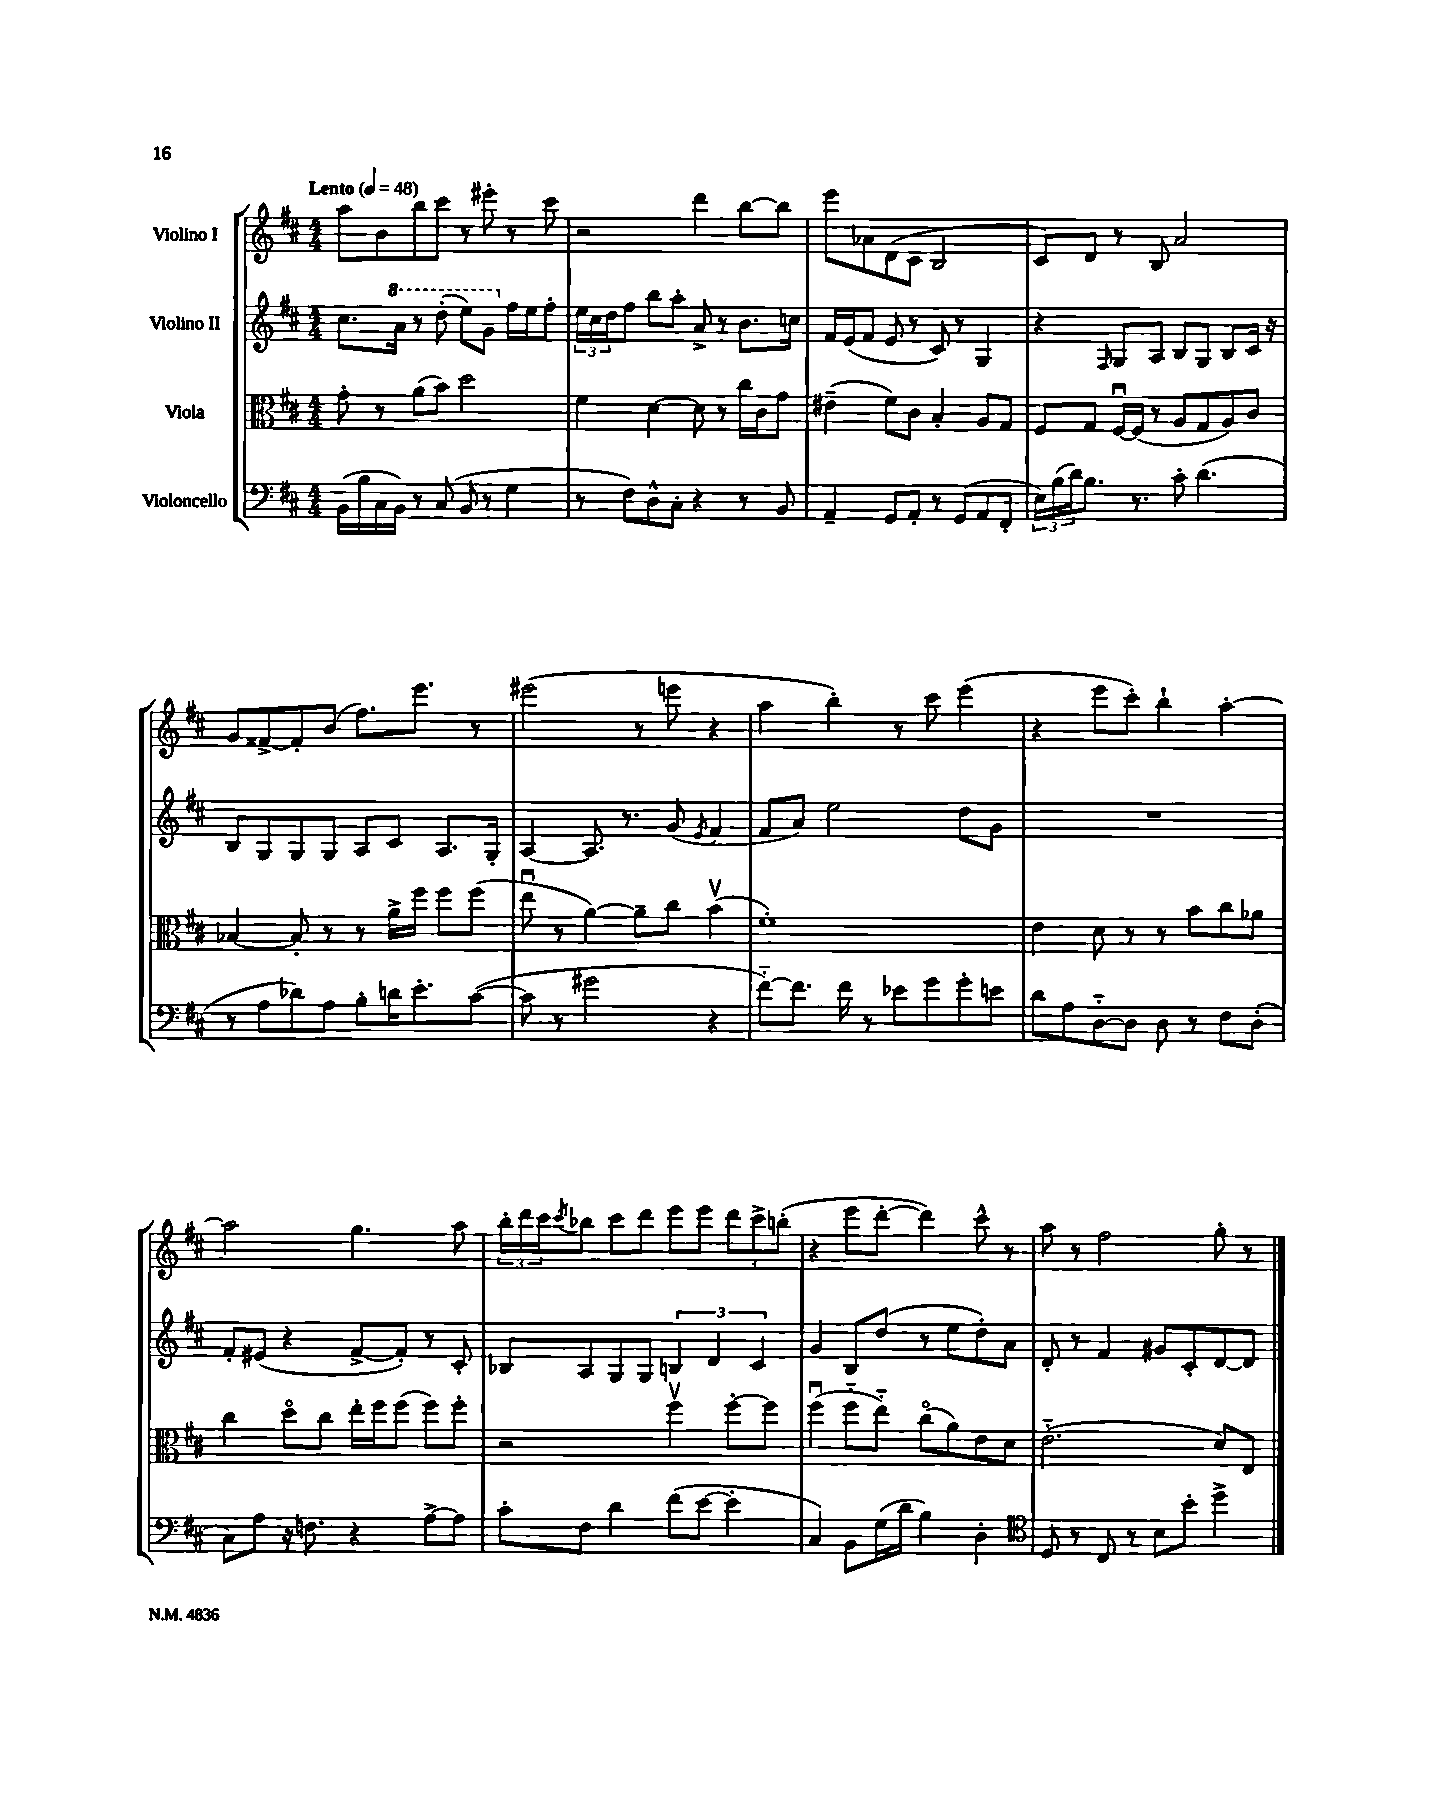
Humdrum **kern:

**kern	**kern	**kern	**kern
*staff4	*staff3	*staff2	*staff1
*clefF4	*clefC3	*clefG2	*clefG2
*k[f#c#]	*k[f#c#]	*k[f#c#]	*k[f#c#]
*M4/4	*M4/4	*M4/4	*M4/4
*MM48	*MM48	*MM48	*MM48
(16BB\LL	8g'\	8.cc#\L	8aa\L
16B\	.	.	.
16C#\	8r	.	8b\
16BB\JJ)	.	16aa\Jk	.
8r	(8a\L	8r	8bb\
(8C#/	8b\J)	(8ddd'\	8ccc#\J
8BB/	2dd\	8eee\L)	8r
8r	.	8gg\J	8eee#'\
4G\	.	16ff#\LL	8r
.	.	16ee\J	.
.	.	8ff#'\J	8ccc#\
=	=	=	=
8r	4f#\	24ee\LL	2r
.	.	24cc#\	.
.	.	24dd\J	.
8F#\L)	.	8ff#\J	.
8D^^\	[4d\	8bb\L	.
8C#'\J	.	8aa'\J	.
4r	8d\]	8a^/	4ddd\
.	8r	8r	.
8r	16cc#\LL	8.b\L	[8bb\L
.	16c#\J	.	.
8BB/	8g\J	.	8bb\]J
.	.	16cc\Jk	.
=	=	=	=
4AA~/	(4e#~\	16f#/LL	8eee\L
.	.	(16e/J	.
.	.	8f#/J	8a-\
8GG/L	8f#\L)	8e/	(8d\
8AA'/J	8c#\J	8r	8c#\J
8r	4B'/	8c#/)	2B/
(8GG/L	.	8r	.
8AA/	8A/L	4G/	.
8FF#'/J	8G/J	.	.
=	=	=	=
24E\LL)	8F#/L	4r	8c#/L)
(24B\	.	.	.
24d\J)	.	.	.
8.B\J	8G/J	.	8d/J
.	.	16qqF#/	.
.	[16F#u/LL	8G/L	8r
8.r	(16F#/]JJ	.	.
.	8r	8A/J	8B/
8c#'\	8A/L	8B/L	2a/
(4.d\	8G/	8G/J	.
.	8A/)	8B/L	.
.	8c#/J	16c#/Jk	.
.	.	16r	.
=	=	=	=
8r	[4B-/	8B/L	8g/L
8A\L	.	8G/	[8f##^/
8d-\)	8B-'/]	8G/	8f##'/]
8A\J	8r	8G/J	(8b/J
8B'\L	8r	8A/L	8.ff#\L)
16d\K	16a^\LL	8c#/J	.
8.e'\	16ff#\JJ	.	8.eee\J
.	8ff#\L	8.A/L	.
([8c#\J	(8ff#\J	.	8r
.	.	16G'/Jk	.
=	=	=	=
8c#\]	8eeu\	[4A/	(2eee#\
8r	8r	.	.
2g#\	[4a\)	8.A/]	.
.	.	8.r	.
.	8a~\]L	.	8r
.	8cc#\J	(8g/	8eee\
.	.	8qe/	.
4r	(4bv\	4f#/	4r
=	=	=	=
[8f#'~\L)	1f#')	8f#/L	4aa\
8.f#\]J	.	8a/J)	.
.	.	2ee\	4bb'\)
16f#\	.	.	.
8r	.	.	.
8e-\L	.	.	8r
8g\	.	.	8ccc#\
8g'\	.	8dd\L	(4eee\
8e\J	.	8g\J	.
=	=	=	=
8d\L	4e\	1r	4r
8A\	.	.	.
[8D'~\	8d\	.	8eee\L
8D\]J	8r	.	8ccc#'\J)
8D\	8r	.	4bb`\
8r	8b\L	.	.
8F#\L	8cc#\	.	[4aa'\
(8D'\J	8a-\J	.	.
=	=	=	=
8C#\L)	4cc#\	8f#'/L	2aa\]
8A\J	.	(8e#/J	.
16r	8ddo\L	4r	.
8.F\	.	.	.
.	8cc#\J	.	.
4r	16ee'\LL	[8f#^/L	4.gg\
.	16ff#\J	.	.
.	(8ff#\J	8f#'/]J)	.
[8A^\L	8ff#\L)	8r	.
8A\]J	8ff#'\J	8c#'/	8aa\
=	=	=	=
8c#'\L	2r	8B-/L	24bb'\LL
.	.	.	24ddd\
.	.	.	24ccc#\J
.	.	.	8qccc#/
8F#\J	.	8A/	8bb-\J
4d\	.	8G/	8ccc#\L
.	.	8G/J	8ddd\J
(8f#\L	4ff#v\	6B/	8eee\L
[8e\J	.	.	8eee\J
.	.	6d/	.
4e'\]	[8ff#'\L	.	12ddd\L
.	.	6c#/	12ccc#^\
.	8ff#\]J	.	.
.	.	.	(12bb'\J
=	=	=	=
4C#/)	(4ff#u\	4g/	4r
8BB\L	8ff#'~\L	8B/L	8eee\L
(16G\L	8ee'~\J)	(8dd/J	[8ddd'\J
16d\JJ	.	.	.
4B\)	(8cc#o\L	8r	4ddd\])
.	8a\)	8ee\L	.
4D'\	8e\	8dd'\)	8ccc#^^\
.	8d\J	8a\J	8r
=	=	=	=
*clefC4	*	*	*
8D/	(2.e'~\	8d'/	8aa\
8r	.	8r	8r
8C#/	.	4f#/	2ff#\
8r	.	.	.
8B\L	.	8g#/L	.
8b'\J	.	8c#'/	.
4dd^\	8d/L)	[8d/	8gg'\
.	8E/J	8d/]J	8r
==	==	==	==
*-	*-	*-	*-
